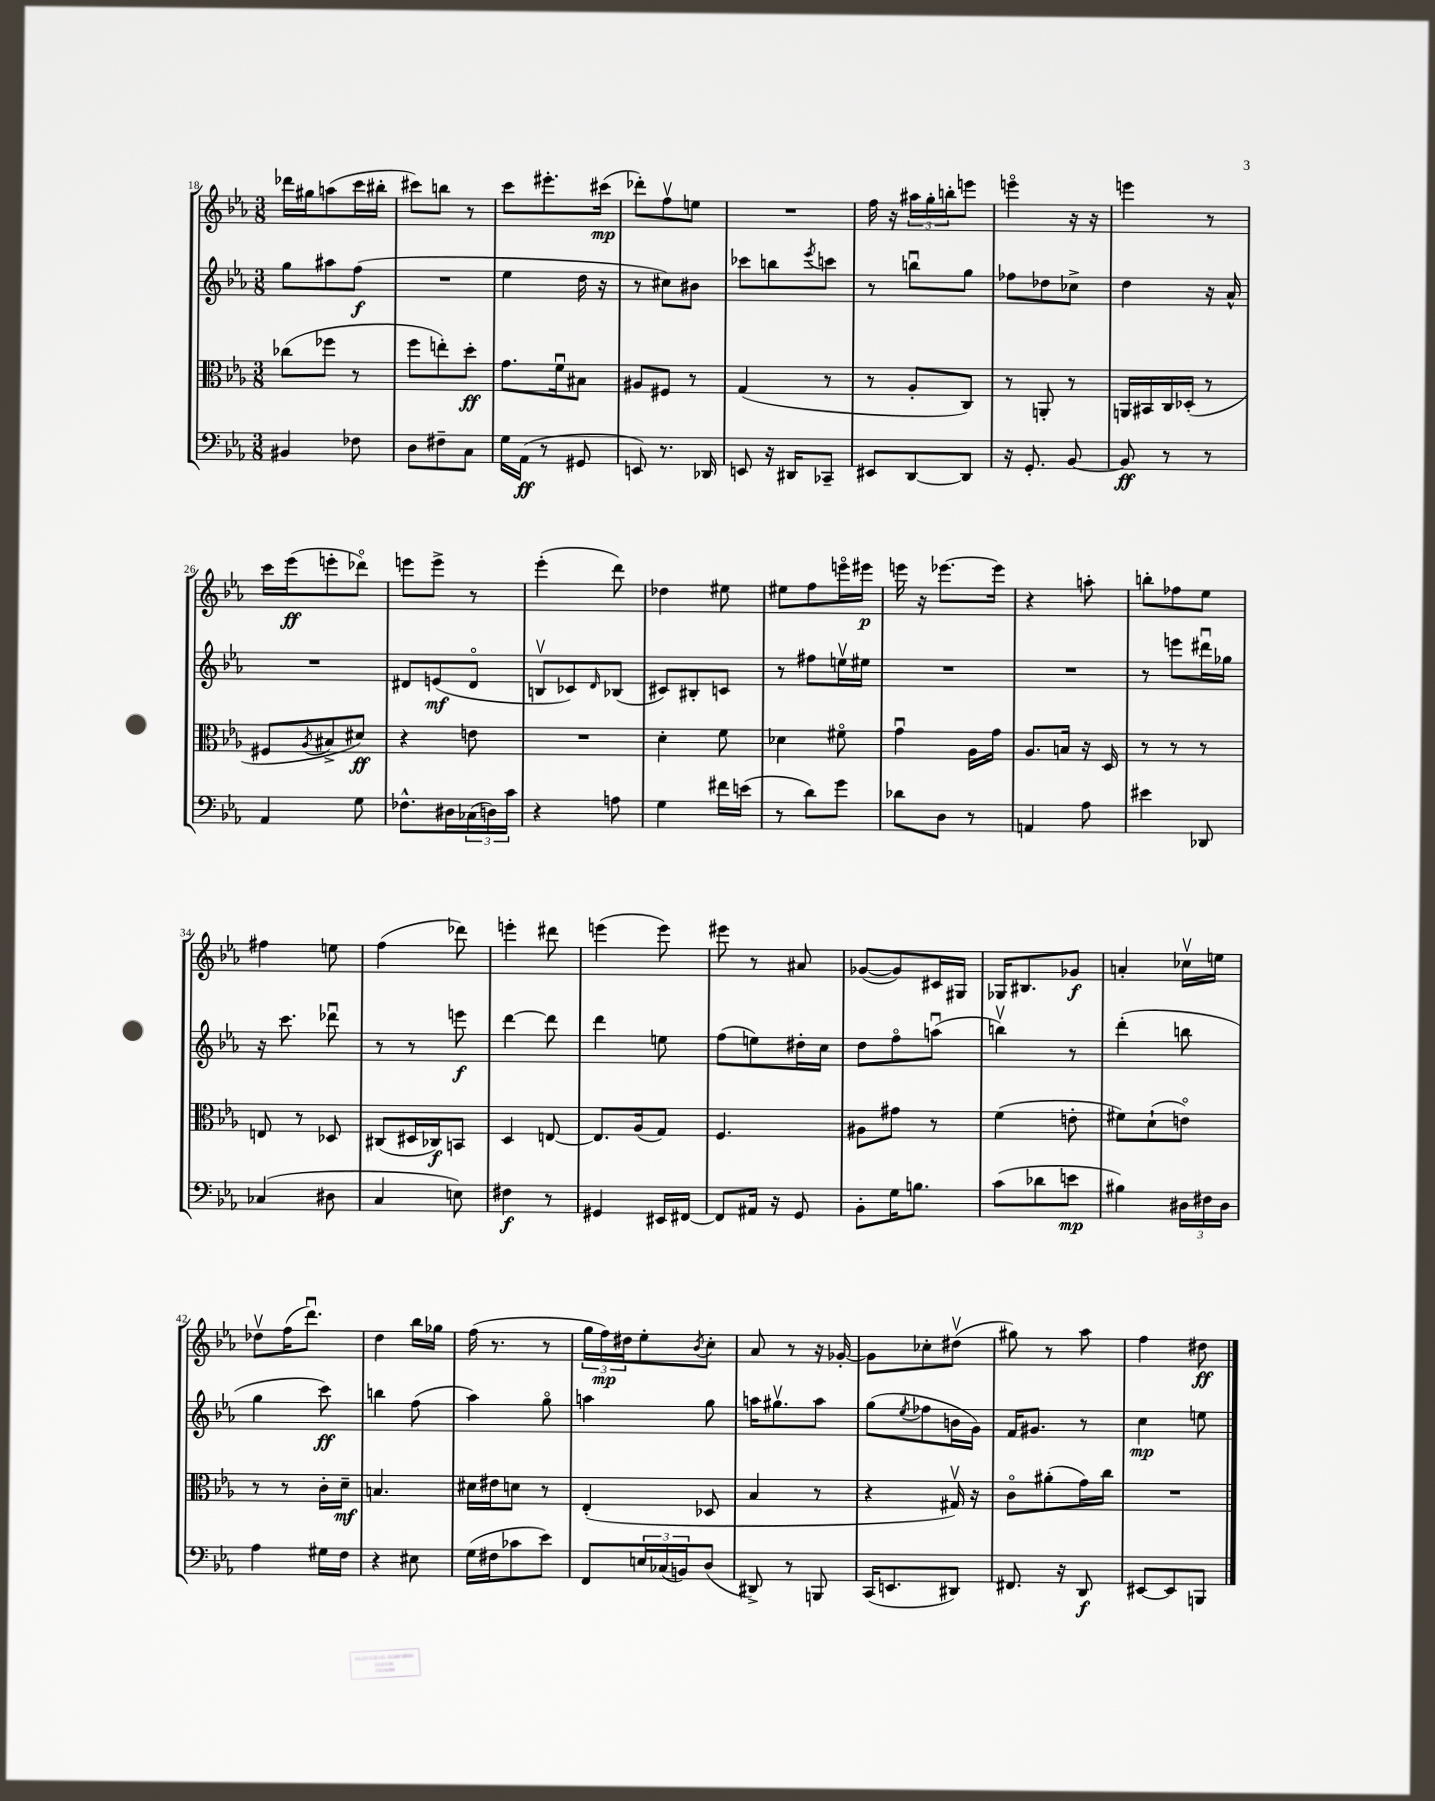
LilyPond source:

<<
\new StaffGroup <<
\new Staff = "s0" {
    \clef treble \key ees \major \numericTimeSignature \time 3/8
    des'''16 gis''16 a''8( c'''16 bis''16-. |
    cis'''8) b''8 r8 |
    c'''8 eis'''8.-. cis'''16\mp( |
    des'''8-.) f''8\upbow e''8 |
    R4. |
    f''16 r16 \tuplet 3/2 { ais''16 g''16-. b''16-. } e'''8 |
    e'''4\flageolet r16 r16 |
    e'''4 r8 |
    c'''16 ees'''16\ff( e'''8-. des'''8\flageolet) |
    e'''8 e'''8-> r8 |
    ees'''4-.( d'''8) |
    des''4 eis''8 |
    eis''8 f''8 e'''16\flageolet eis'''16\p |
    e'''16 r16 ees'''8.~ ees'''16 |
    r4 a''8-. |
    b''8-. fes''8 ees''8 |
    fis''4 e''8 |
    f''4( des'''8) |
    e'''4-. dis'''8 |
    e'''4( e'''8) |
    eis'''8 r8 ais'8 |
    ges'8~( ges'8) cis'16 gis16 |
    ges16 bis8. ges'8\f |
    a'4-. ces''16\upbow e''16 |
    des''8\upbow f''16( d'''8.\downbow) |
    d''4 bes''16 ges''16 |
    f''16( r8. r8 |
    \tuplet 3/2 { g''16 f''16\mp) dis''16 } ees''8-. \acciaccatura { bes'8 } c''8-. |
    aes'8 r8 r16 ges'16~-. |
    ges'8 ces''8-. dis''8\upbow( |
    gis''8) r8 aes''8 |
    f''4 dis''8\ff \bar "|." |
}
\new Staff = "s1" {
    \clef treble \key ees \major \numericTimeSignature \time 3/8
    g''8 ais''8 f''8\f( |
    R4. |
    ees''4 d''16 r16 |
    r8 cis''8) bis'8 |
    ces'''8 b''8 \acciaccatura { ees'''8 } c'''8 |
    r8 b''8\downbow g''8 |
    fes''8 des''8 ces''8-> |
    d''4 r16 aes'16-^ |
    R4. |
    dis'8 e'8\mf( dis'8\flageolet |
    b8\upbow ces'8) \grace { d'16 } bes8( |
    cis'8) bis8-. c'8 |
    r8 fis''8 e''16\upbow eis''16 |
    R4. |
    R4. |
    r8 e'''8 dis'''16\downbow ges''16 |
    r16 c'''8. des'''8\downbow |
    r8 r8 e'''8\f |
    d'''4~ d'''8 |
    d'''4 e''8 |
    f''8( e''8) dis''16-. c''16 |
    d''8 f''8\flageolet a''8\downbow( |
    b''4\upbow) r8 |
    d'''4-.( b''8 |
    g''4 c'''8\ff) |
    b''4 f''8( |
    aes''4) g''8\flageolet |
    a''4 g''8 |
    a''16 gis''8.\upbow a''8 |
    g''8( \acciaccatura { ees''8 } fes''8 b'16 g'16) |
    f'16 gis'8. r8 |
    c''4\mp e''8 \bar "|." |
}
\new Staff = "s2" {
    \clef alto \key ees \major \numericTimeSignature \time 3/8
    ces''8( fes''8 r8 |
    f''8 e''8-.) d''8-.\ff |
    g'8. f'16\downbow bis8 |
    ais8 fis8 r8 |
    g4( r8 |
    r8 aes8-. c8) |
    r8 a,8-. r8 |
    a,16 bis,16 c16 des16-.( r8 |
    fis8 \acciaccatura { aes8 } bis8-> dis'8\ff) |
    r4 e'8 |
    R4. |
    d'4-. f'8 |
    des'4 fis'8\flageolet |
    g'4\downbow aes16 g'16 |
    aes8. b16 r16 d16 |
    r8 r8 r8 |
    e8 r8 des8 |
    cis8( dis16 ces16\f) b,8 |
    d4 e8~ |
    e8. aes16( g8) |
    f4. |
    ais8 gis'8 r8 |
    f'4( e'8-. |
    fis'8) d'8-!( e'8\flageolet) |
    r8 r8 c'16-. d'16--\mf |
    b4. |
    dis'16 eis'16 d'8 r8 |
    ees4-.( des8 |
    bes4 r8 |
    r4 gis16\upbow) r16 |
    c'8\flageolet ais'8-.( g'16) c''16 |
    R4. \bar "|." |
}
\new Staff = "s3" {
    \clef bass \key ees \major \numericTimeSignature \time 3/8
    bis,4 fes8 |
    d8 fis8-- c8 |
    g16 aes,16\ff( r8 gis,8 |
    e,8) r8. des,16 |
    e,8 r16 dis,16 ces,8-- |
    eis,8 d,8~ d,8 |
    r16 g,8.-. bes,8~ |
    bes,8\ff r8 r8 |
    aes,4 g8 |
    fes8.-^ dis16 \tuplet 3/2 { ces16( d16) c'16 } |
    r4 a8 |
    g4 fis'16 e'16( |
    r8 d'8) g'8 |
    des'8 d8 r8 |
    a,4 aes8 |
    eis'4 des,8 |
    ces4( dis8 |
    c4 e8) |
    fis4\f r8 |
    gis,4 eis,16 fis,16~ |
    fis,8 ais,16 r16 g,8 |
    bes,8-. g16 b8. |
    c'8( des'8 e'8\mp |
    bis4) \tuplet 3/2 { dis16 fis16 dis16 } |
    aes4 gis16 f16 |
    r4 eis8 |
    g16( fis16 ces'8 ees'8) |
    f,8 \tuplet 3/2 { e16 ces16( b,16) } d8( |
    dis,8->) r8 b,,8 |
    c,16( e,8. dis,8) |
    fis,8. r16 d,8\f |
    eis,8~ eis,8 b,,8 \bar "|." |
}
>>
>>
\layout { \context { \Score currentBarNumber = #18 } }
